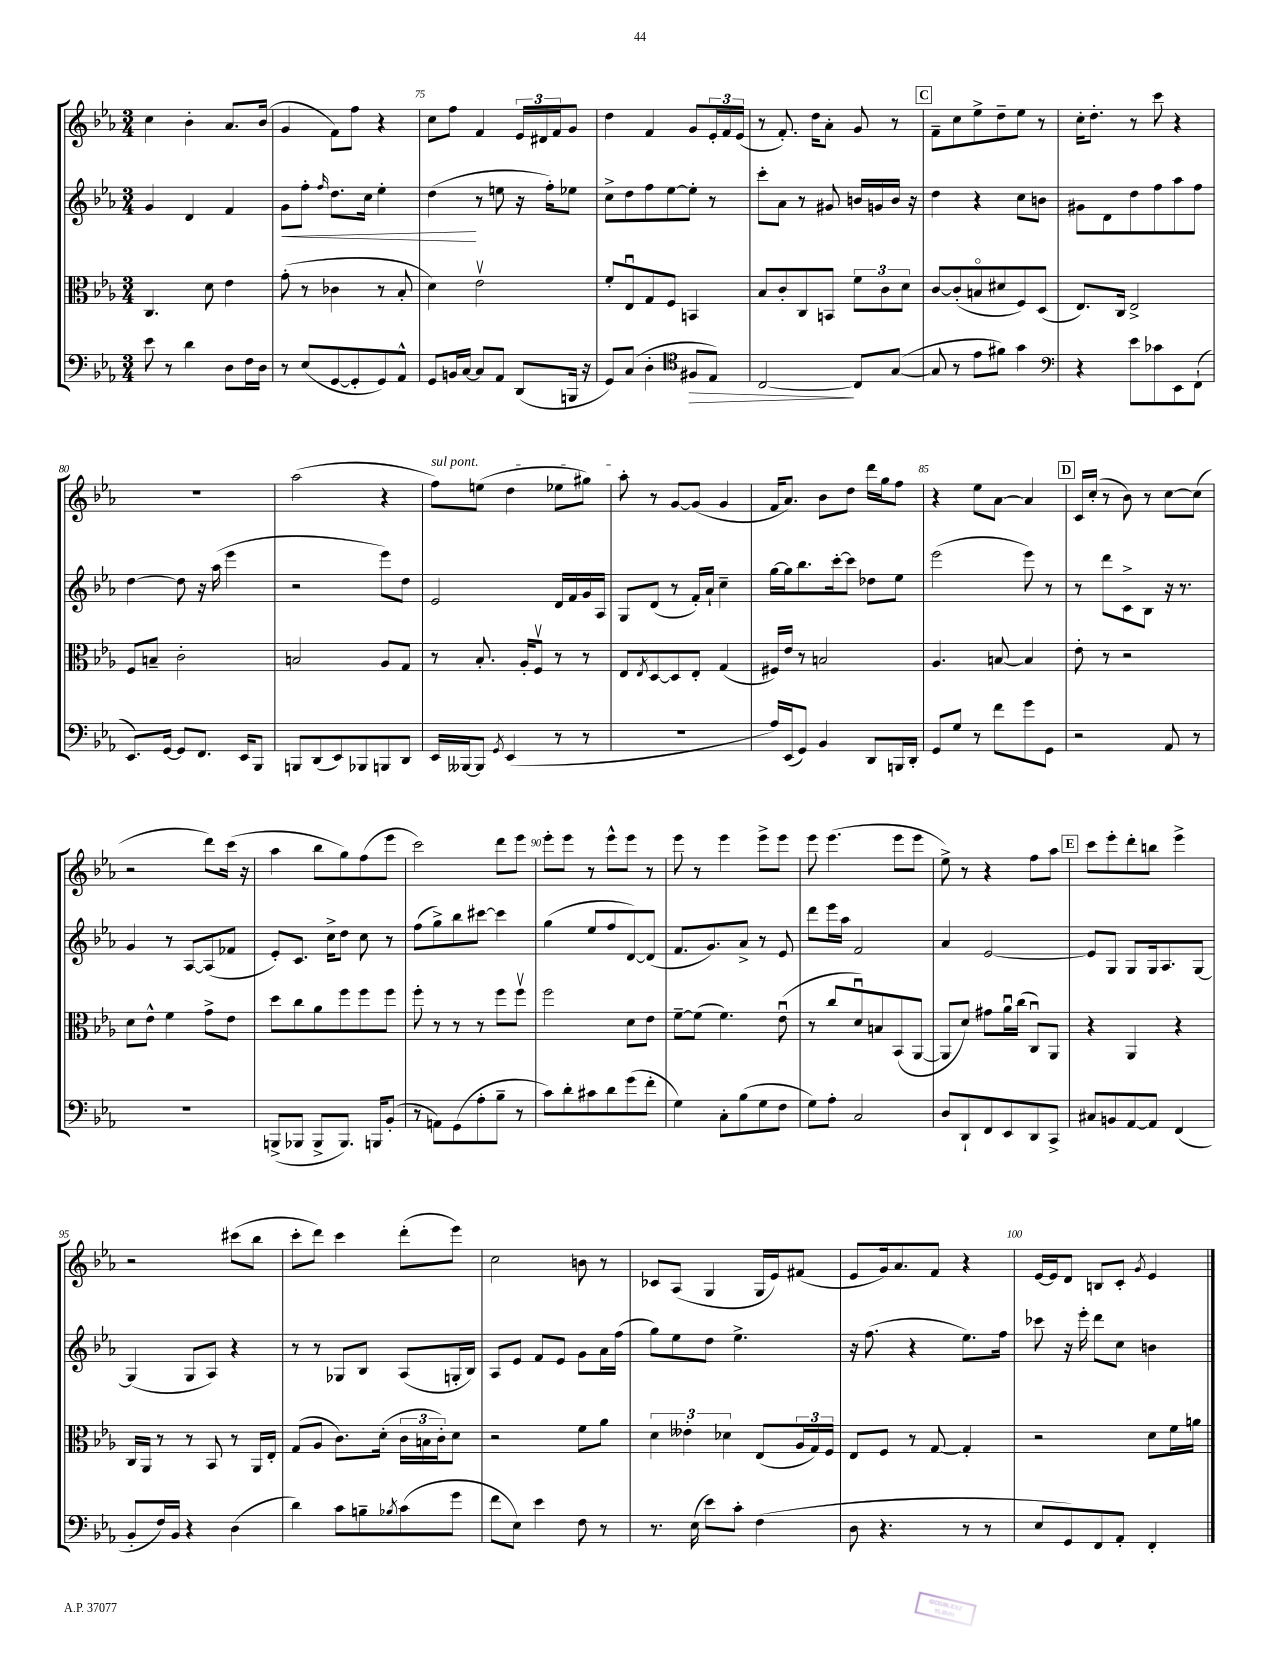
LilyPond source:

<<
\new StaffGroup <<
\new Staff = "s0" {
    \clef treble \key ees \major \numericTimeSignature \time 3/4
    c''4 bes'4-. aes'8. bes'16( |
    g'4 f'8) f''8 r4 |
    c''8 f''8 f'4 \tuplet 3/2 { ees'16 dis'16 f'16 } g'8 |
    d''4 f'4 g'8 \tuplet 3/2 { ees'16-. f'16 ees'16( } |
    r8 f'8.-.) d''16 aes'8-. g'8 r8 |
    \mark \markup { \box "C" } f'8-- c''8 ees''8-> d''8-- ees''8 r8 |
    c''16-. d''8.-. r8 c'''8 r4 |
    R2. |
    aes''2( r4 |
    \once \override TextSpanner.bound-details.left.text = \markup { \italic "sul pont." } f''8\startTextSpan) e''8( d''4 ees''8 gis''8) |
    aes''8-.\stopTextSpan r8 g'8~ g'8( g'4 |
    f'16 aes'8.) bes'8 d''8 d'''16 g''16 f''8 |
    r4 ees''8 aes'8~ aes'4 |
    \mark \markup { \box "D" } c'16 c''16-.( r8 bes'8) r8 c''8~ c''8( |
    r2 d'''8) c'''16( r16 |
    aes''4 bes''8 g''8) f''8( ees'''8 |
    c'''2) d'''8 ees'''8 |
    ees'''8-. ees'''8 r8 ees'''8-^ ees'''8 r8 |
    ees'''8 r8 ees'''4 ees'''8-> ees'''8 |
    ees'''8 ees'''4.( ees'''8 ees'''8 |
    ees''8->) r8 r4 f''8 aes''8 |
    \mark \markup { \box "E" } c'''8 ees'''8-. d'''8-. b''8 ees'''4-> |
    r2 cis'''8( bes''8 |
    c'''8-. d'''8) c'''4 d'''8-.( ees'''8) |
    c''2 b'8 r8 |
    ces'8 aes8( g4 g16 ees'16) fis'8( |
    ees'8 g'16) aes'8. f'8 r4 |
    ees'16~ ees'16 d'8 b8 c'8-. \acciaccatura { g'8 } ees'4 \bar "|." |
}
\new Staff = "s1" {
    \clef treble \key ees \major \numericTimeSignature \time 3/4
    g'4 d'4 f'4 |
    g'8\< f''8-. \grace { f''16 } d''8. c''16 ees''4-. |
    d''4\!( r8 e''8 r16 f''16-.) ees''8 |
    c''8-> d''8 f''8 ees''8~ ees''8-. r8 |
    c'''8-. aes'8 r8 gis'8 b'16 g'16 b'16 r16 |
    \mark \markup { \box "C" } d''4 r4 c''8 b'8 |
    gis'8 d'8 d''8 f''8 aes''8 f''8 |
    d''4~ d''8 r16 aes''16( ees'''4 |
    r2 ees'''8) d''8 |
    ees'2 d'16 f'16 g'16 aes16 |
    g8 d'8( r8 f'16-.) aes'16-! c''4-- |
    g''16~ g''16 bes''8. c'''16~-. c'''8 des''8 ees''8 |
    ees'''2( ees'''8) r8 |
    \mark \markup { \box "D" } r8 d'''8 c'8-> bes8 r16 r8. |
    g'4 r8 aes8~ aes8( fes'8 |
    ees'8-.) c'8. c''16-> d''8 c''8 r8 |
    f''8( g''8->) bes''8 cis'''8~ cis'''4 |
    g''4( ees''8 f''8 d'8~) d'8( |
    f'8. g'8.) aes'8-> r8 ees'8 |
    d'''8 ees'''16 aes''16 f'2 |
    aes'4 ees'2~ |
    \mark \markup { \box "E" } ees'8 g8 g8 g16 aes8. g8~ |
    g4( g8 aes8) r4 |
    r8 r8 ges8 bes8 aes8( g16-. bes16) |
    aes8 ees'8 f'8 ees'8 g'8 aes'16 f''16( |
    g''8) ees''8 d''8 ees''4.-> |
    r16 f''8.( r4 ees''8.) f''16 |
    ces'''8 r16 ees'''16-. d'''8 c''8 b'4 \bar "|." |
}
\new Staff = "s2" {
    \clef alto \key ees \major \numericTimeSignature \time 3/4
    c4. d'8 ees'4 |
    g'8-.( r8 ces'4 r8 bes8-. |
    d'4) ees'2\upbow |
    f'8-. ees8\downbow g8 f8 b,4 |
    bes8 c'8-. c8 b,8 \tuplet 3/2 { f'8 c'8 d'8 } |
    \mark \markup { \box "C" } c'8~ c'8-.( b8\flageolet dis'8 f8) d8( |
    ees8.) c16 ees2-> |
    f8 b8-- c'2-. |
    b2 aes8 g8 |
    r8 bes8.-. aes16-. f8\upbow r8 r8 |
    ees8 \acciaccatura { ees8 } d8~ d8 ees8-. g4( |
    fis16) ees'16 r8 b2 |
    aes4. b8~ b4 |
    \mark \markup { \box "D" } ees'8-. r8 r2 |
    d'8 ees'8-^ f'4 g'8-> ees'8 |
    d''8 c''8 aes'8 f''8 f''8 f''8 |
    f''8-. r8 r8 r8 f''8 f''8\upbow |
    f''2 d'8 ees'8 |
    f'8~-- f'8( f'4.) ees'8\downbow( |
    r8 c''8 d'8\downbow) b8 bes,8( aes,8~ |
    aes,8 d'8) gis'8 aes'16\downbow c''16( c8\downbow) aes,8 |
    \mark \markup { \box "E" } r4 aes,4 r4 |
    c16 aes,16 r8 r8 bes,8 r8 aes,16 ees16-. |
    g8( aes8 c'8.) d'16-.( \tuplet 3/2 { c'16 b16 c'16-.) } d'8 |
    r2 f'8 aes'8 |
    \tuplet 3/2 { d'4 eeses'4-. des'4 } ees8( \tuplet 3/2 { aes16 g16) f16 } |
    ees8 f8 r8 g8~ g4-. |
    r2 d'8 f'16 a'16 \bar "|." |
}
\new Staff = "s3" {
    \clef bass \key ees \major \numericTimeSignature \time 3/4
    ees'8 r8 d'4 d8 f16 d16 |
    r8 ees8( g,8~ g,8-. g,8) aes,8-^ |
    g,8 b,16 c16~ c8 aes,8 d,8( b,,16 r16 |
    g,8) c8( d4-. \clef tenor fis8\> ees8) |
    c2~\! c8 g8~( |
    \mark \markup { \box "C" } g8 r8 ees'8 fis'8) g'4 |
    \clef bass r4 ees'8 ces'8 ees,8 f,8-!( |
    ees,8.) g,16~ g,8 f,8. ees,16 bes,,8 |
    b,,8 d,8( ees,8) bes,,8 b,,8 d,8 |
    ees,16 beses,,16~ beses,,8 \acciaccatura { g,8 } ees,4( r8 r8 |
    R2. |
    aes16) ees,16( g,8) bes,4 d,8 b,,16 d,16-. |
    g,8 g8 r8 f'8 g'8 g,8 |
    \mark \markup { \box "D" } r2 aes,8 r8 |
    R2. |
    b,,8->( bes,,8 bes,,8-> bes,,8.) b,,16 bes,8-.( |
    r8 a,8) g,8( aes8-. bes8-- r8 |
    c'8) d'8-. cis'8 d'8 g'8( f'8-. |
    g4) c8-. bes8( g8 f8 |
    g8) aes8-. c2 |
    d8 d,8-! f,8 ees,8 d,8 c,8-> |
    \mark \markup { \box "E" } cis8 b,8 aes,8~ aes,8 f,4( |
    bes,8-. f16) bes,16 r4 d4( |
    d'4) c'8 b8-- \acciaccatura { bes8 } c'8( g'8 |
    f'8 ees8) ees'4 f8 r8 |
    r8. ees16( ees'8) c'8-. f4( |
    d8 r4. r8 r8 |
    ees8 g,8) f,8 aes,8-. f,4-. \bar "|." |
}
>>
>>
\layout { \context { \Score currentBarNumber = #73 \override BarNumber.break-visibility = ##(#f #t #t) barNumberVisibility = #(every-nth-bar-number-visible 5) } }
